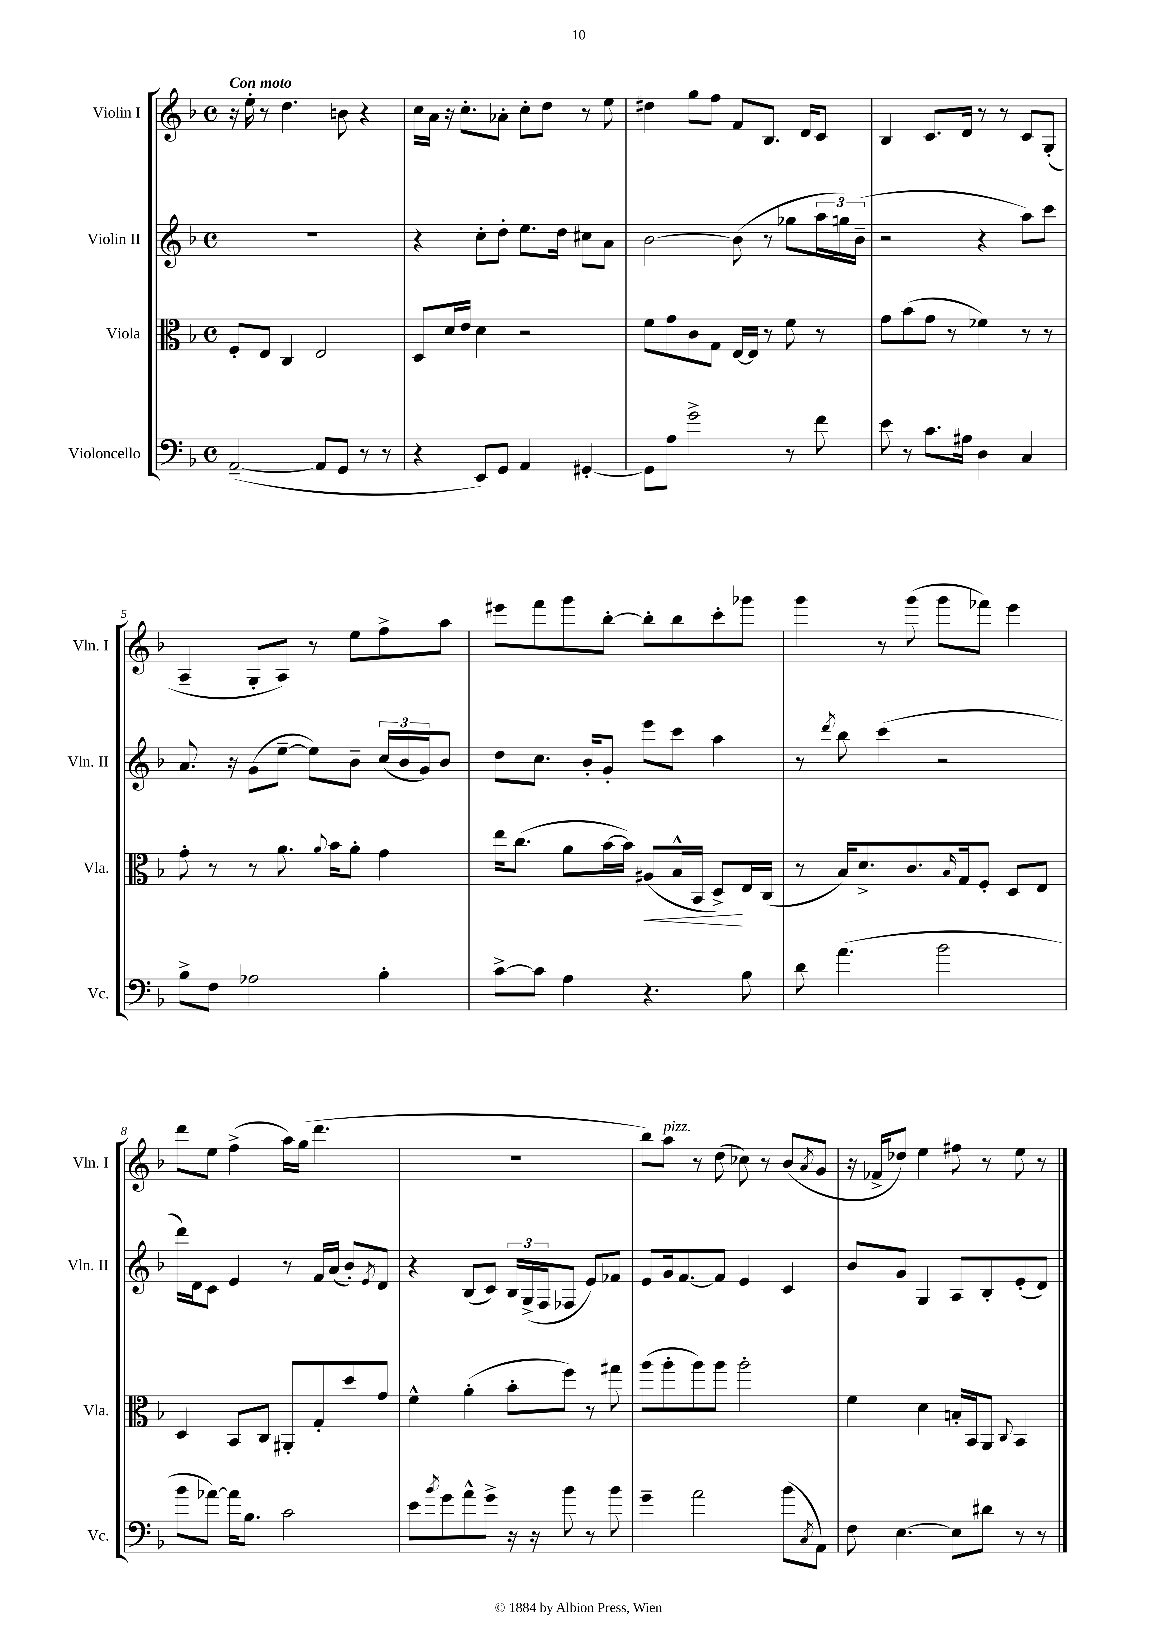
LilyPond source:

<<
\new StaffGroup <<
\new Staff = "s0" \with { instrumentName = "Violin I" shortInstrumentName = "Vln. I" } {
    \clef treble \key f \major \defaultTimeSignature \time 4/4 \tempo "Con moto"
    r16 e''16-. r8 d''4. b'8 r4 |
    c''16 a'16 r16 c''8.-. aes'8-. c''8-. d''8 r8 e''8 |
    dis''4 g''8 f''8 f'8 bes8. d'16 c'8 |
    bes4 c'8. d'16 r8 r8 c'8 g8-.( |
    a4-- g8-. a8) r8 e''8 f''8-> a''8 |
    eis'''8 f'''8 g'''8 bes''8~-. bes''8-. bes''8 c'''8-. ges'''8 |
    g'''4 r8 g'''8( g'''8 fes'''8) e'''4 |
    d'''8 e''8 f''4->( a''16) g''16( d'''4. |
    R1 |
    bes''8) a''8^\markup { \italic "pizz." } r8 d''8( ces''8) r8 bes'8( \acciaccatura { a'8 } g'8 |
    r16 fes'16-> des''8) e''4 fis''8 r8 e''8 r8 \bar "|." |
}
\new Staff = "s1" \with { instrumentName = "Violin II" shortInstrumentName = "Vln. II" } {
    \clef treble \key f \major \defaultTimeSignature \time 4/4
    R1 |
    r4 c''8-. d''8-. e''8. d''16 cis''8 a'8 |
    bes'2~ bes'8( r8 ges''8 \tuplet 3/2 { a''16 g''16) bes'16--( } |
    r2 r4 a''8) c'''8 |
    a'8. r16 g'8( e''8~-- e''8) bes'8-- \tuplet 3/2 { c''16( bes'16 g'16) } bes'8 |
    d''8 c''8. bes'16-. g'8-. e'''8 c'''8 a''4 |
    r8 \acciaccatura { d'''8 } bes''8 c'''4( r2 |
    d'''16) d'16 c'8 e'4 r8 f'16 a'16( bes'8-.) \acciaccatura { e'8 } d'8 |
    r4 bes8( c'8) \tuplet 3/2 { bes16 g16->( f16 } fes8 e'8) fes'8 |
    e'8 g'16 f'8.~ f'8 e'4 c'4 |
    bes'8 g'8 g4 a8 bes8-. e'8-.( d'8) \bar "|." |
}
\new Staff = "s2" \with { instrumentName = "Viola" shortInstrumentName = "Vla." } {
    \clef alto \key f \major \defaultTimeSignature \time 4/4
    f8-. e8 c4 e2 |
    d8 d'16 e'16 d'4 r2 |
    f'8 g'8 c'8 g8 e16~ e16 r8 f'8 r8 |
    g'8 bes'8( g'8 r8 fes'4) r8 r8 |
    g'8-. r8 r8 a'8. \appoggiatura { a'8 } bes'16 a'8-. g'4 |
    e''16 c''8.( a'8 bes'16~ bes'16) ais8\<( bes16-^ bes,16 d8->\!) e16 c16( |
    r8 bes16) d'8.-> c'8. \grace { bes16 } g16 f8-. d8 e8 |
    d4 bes,8 c8 ais,8-. g8-. d''8 g'8 |
    f'4-^ a'4-.( bes'8-. f''8) r8 gis''8 |
    a''8( a''8-. a''8) a''8 a''2-. |
    f'4 d'4 b16-. bes,16 a,8 \appoggiatura { c8 } bes,4 \bar "|." |
}
\new Staff = "s3" \with { instrumentName = "Violoncello" shortInstrumentName = "Vc." } {
    \clef bass \key f \major \defaultTimeSignature \time 4/4
    a,2~--( a,8 g,8 r8 r8 |
    r4 e,8) g,8 a,4 gis,4~-. |
    gis,8 a8 g'2-> r8 f'8 |
    e'8 r8 c'8. ais16 d4 c4 |
    bes8-> f8 aes2 bes4-. |
    c'8~-> c'8 a4 r4. bes8 |
    d'8 a'4.( bes'2 |
    bes'8 aes'8~) aes'16 bes8. c'2 |
    e'8 \acciaccatura { bes'8 } g'8 a'8-^ g'8-> r16 r16 bes'8 r8 bes'8 |
    g'4-- a'2 bes'8( \acciaccatura { c8 } a,8) |
    f8 e4.~ e8 dis'8 r8 r8 \bar "|." |
}
>>
>>
